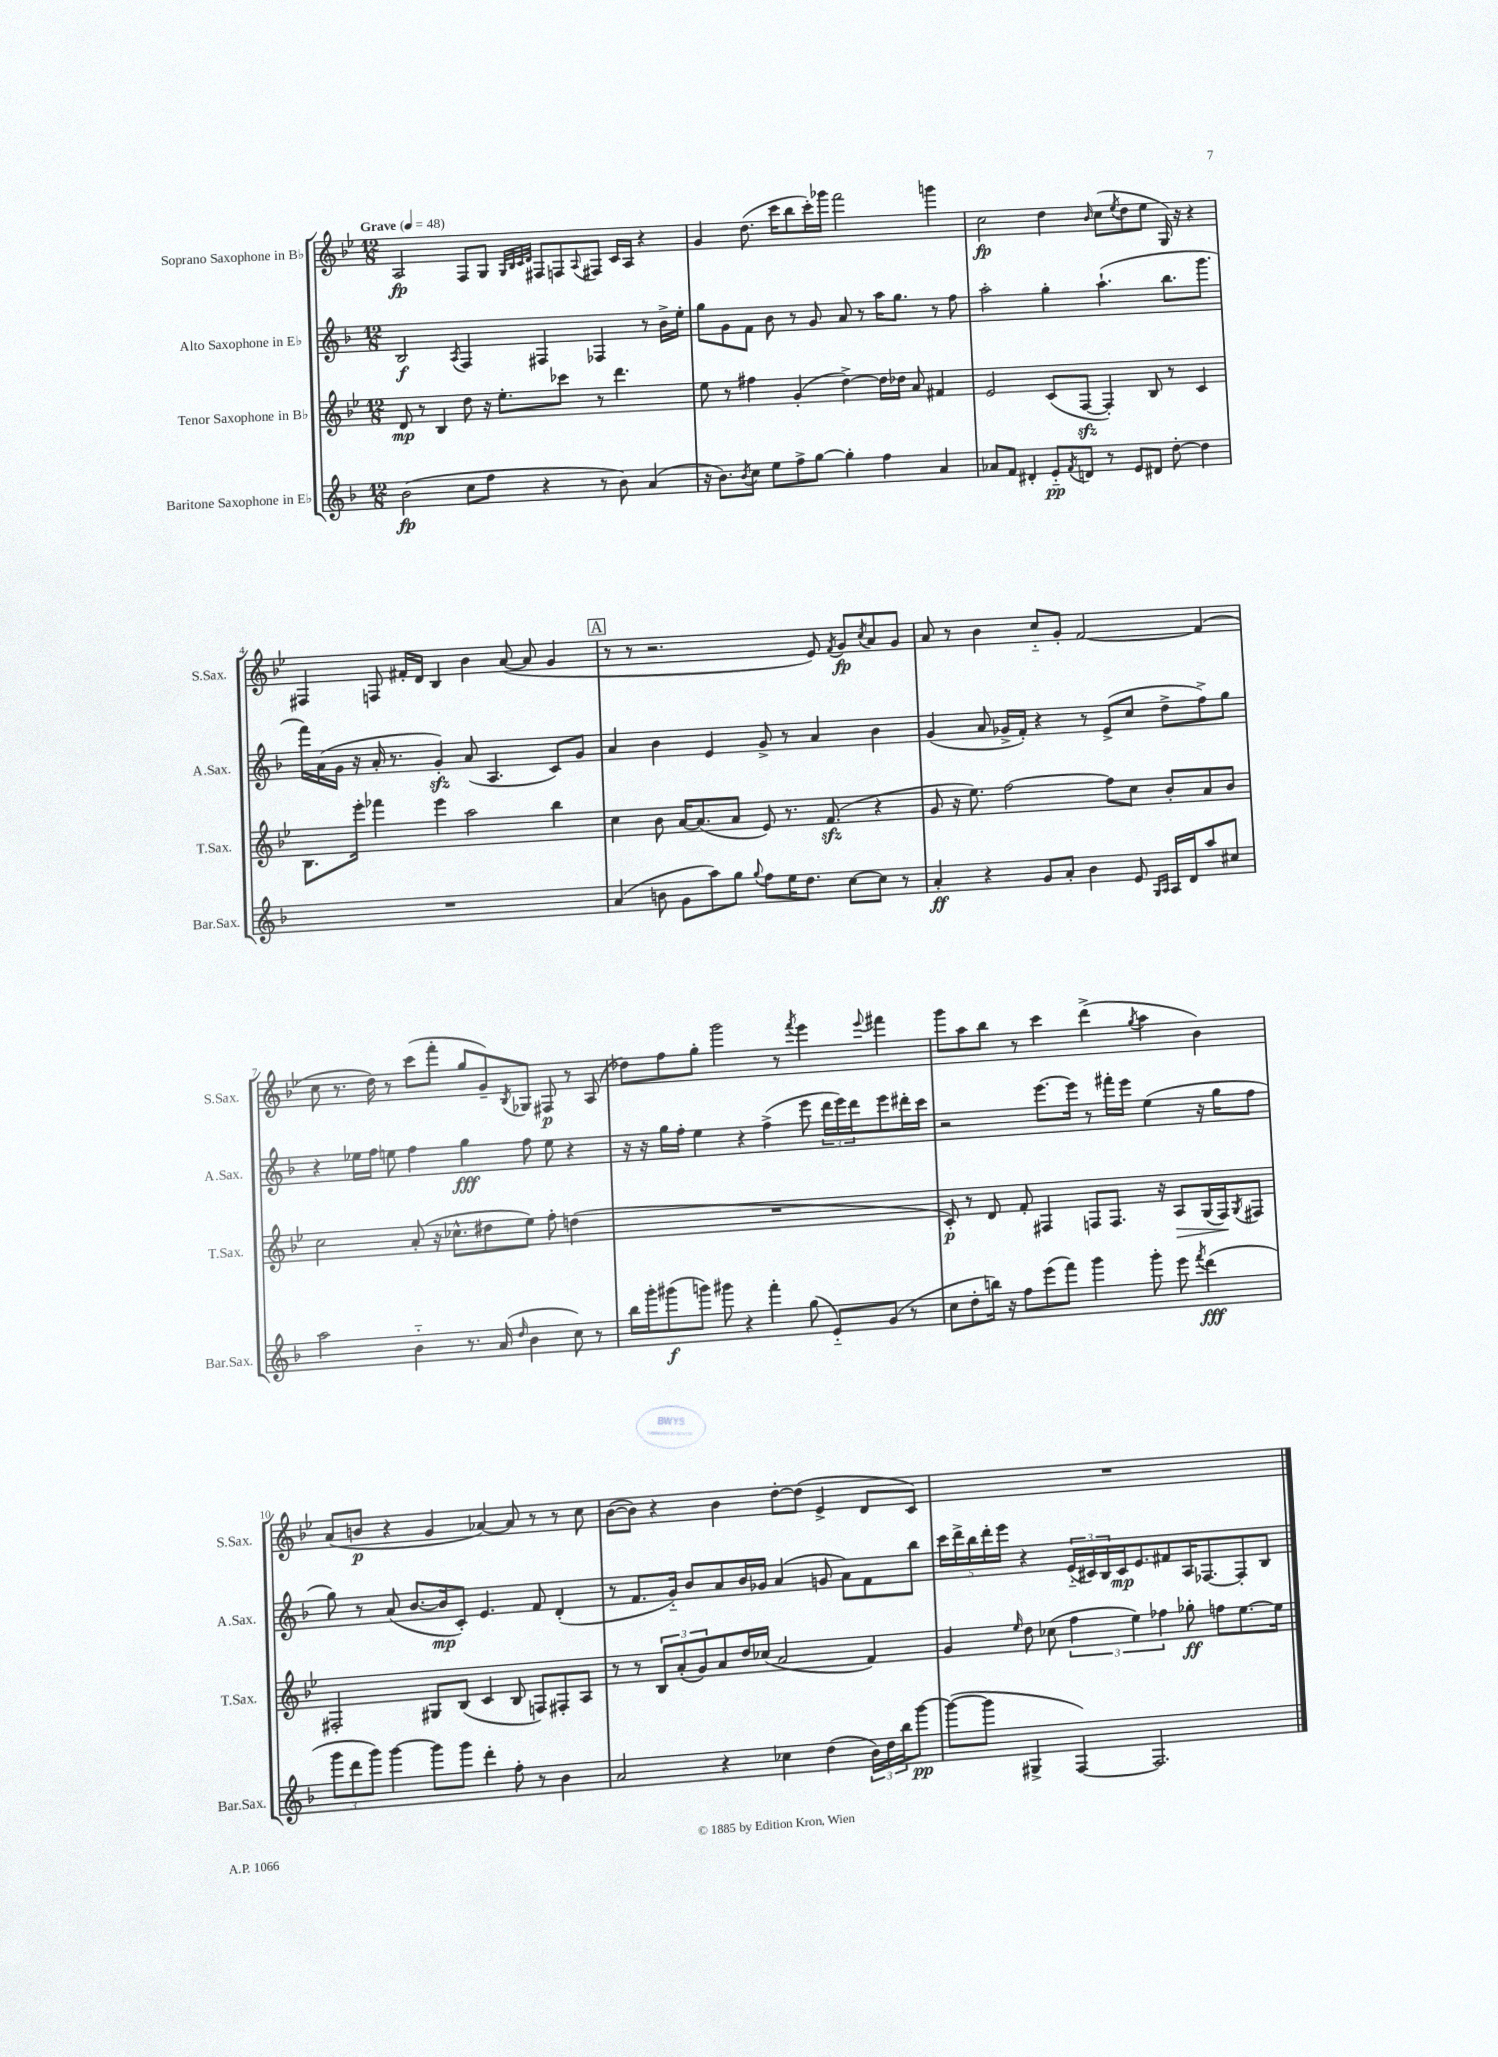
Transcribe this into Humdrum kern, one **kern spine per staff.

**kern	**kern	**kern	**kern
*staff4	*staff3	*staff2	*staff1
*clefG2	*clefG2	*clefG2	*clefG2
*k[b-]	*k[b-e-]	*k[b-]	*k[b-e-]
*M12/8	*M12/8	*M12/8	*M12/8
*MM48	*MM48	*MM48	*MM48
(2b-	8d	2B-	2A
.	8r	.	.
.	4B-	.	.
.	.	8qA	.
8cc	8dd	4F	8F
8ff	16r	.	8G
.	8.ee-'	.	.
.	.	.	32qqG
.	.	.	32qqB-
.	.	.	32qqc
.	.	.	32qqd
4r	.	4F#	8F#
.	8ccc-	.	8F
.	.	.	8qqA
8r	8r	4F-	8F#
8b-)	4.ddd	.	16c
.	.	.	16A
(4a	.	8r	4r
.	.	16b-^	.
.	.	16ee'	.
=	=	=	=
16r	8ee-	8gg	4g
8.b-)	.	.	.
.	8r	8g	.
8qb-	.	.	.
8cc	4ff#	8f	(8.dd
8ee	.	8b-	.
.	.	.	16ccc
8ff^	(4g'	8r	8bb-
[8gg	.	8g	16ccc')
.	.	.	16ggg-
4gg']	[4dd^)	8a	2fff
.	.	8r	.
4ff	16dd]	16aa	.
.	16dd-	8.gg	.
.	8a	.	.
4a	4f#	8r	4ggg
.	.	8ff	.
=	=	=	=
8a-	2e-	2aa'	2cc
8f	.	.	.
4d#'	.	.	.
8e'~	(8c	4gg'	4dd
8qf	.	.	.
8d	[8F	.	.
.	.	.	16qqb-
8r	4F'])	(4.aa`	(8cc
.	.	.	8qee-
8e	.	.	8dd
8d#	8B-	.	8ee-
[8dd'	8r	8.bb-	16G)
.	.	.	16r
4dd]	4c	.	4r
.	.	8.ggg	.
=	=	=	=
1.r	8.B-	16fff)	4F#
.	.	(16a	.
.	.	16g	.
.	16eee-'	16r	.
.	4fff-	16a'	8F
.	.	8.r	.
.	.	.	16f#'
.	.	.	16d
.	4eee-	4g')	4B-
.	2aa	(8a	4b-
.	.	4.A	.
.	.	.	([8a
.	.	.	8a]
.	4bb-	8c)	4g
.	.	8g	.
=	=	=	=
(4a	4cc	4a	8r
.	.	.	8r
8b	8b-	4b-	2.r
8g	[16a	.	.
.	(8.a]	.	.
8aa)	.	4e	.
8gg	8a	.	.
8qqgg	.	.	.
8ff	8e-)	8g^	.
16ee	8.r	8r	.
8.dd	.	.	.
.	.	4a	8e-)
.	(8.f	.	.
.	.	.	8qf
[8cc	.	.	8g
.	.	.	8qcc
8cc]	4r	4b-	8a
8r	.	.	8g
=	=	=	=
4a'	8g	(4g	8a
.	16r	.	8r
.	8.ee-)	.	.
4r	.	8a	4b-
.	[2ff	16g-^	.
.	.	16f')	.
8g	.	4r	8cc'~
8a'	.	.	8g'
4b-	.	8r	[2f
.	8ff]	(8e^	.
8e	8cc	8cc	.
16qqG	.	.	.
16qqA	.	.	.
16A	8b-'	8dd^	.
16d	.	.	.
8aa	8a	8ff^)	(4f]
8cc#	8b-	8gg	.
=	=	=	=
2aa	2cc	4r	8cc
.	.	.	8.r
.	.	16ee-	.
.	.	16ff	16dd)
.	.	8ee	8r
4b-'~	(8a'	4ff	(8ccc
.	16r	.	8fff'
.	8.cc-^^	.	.
8.r	.	4gg	8gg
.	8dd#	.	8g~)
(16a	.	.	.
16qqdd	.	.	8qB-
4b-	8ee-)	8ff	8G-
.	8ff'	8ee	8F#
8cc)	(4dd	4r	8r
8r	.	.	(8A
=	=	=	=
16bb-	1.r	16r	8dd-)
16ggg'	.	16r	.
(8ggg#	.	16gg	8ff
.	.	16ff'	.
8ggg)	.	4ee	8gg'
8ggg#	.	.	2ggg
4r	.	4r	.
4fff'	.	(4ff^	.
.	.	.	8r
.	.	.	8qfff
(8gg	.	8eee	4eee-
8e'~)	.	24ddd	.
.	.	24eee)	.
.	.	24ddd	.
.	.	.	8qqeee-
(8g	.	8eee	4fff#
8r	.	16ddd#'	.
.	.	16ccc	.
=	=	=	=
8cc	8c')	2r	8ggg
8dd'	8r	.	8aa
16bb)	8d	.	8bb-
16r	.	.	.
8ff	8f'	.	8r
(8eee	4F#	[8.eee	4ccc
8fff)	.	.	.
.	.	16eee]	.
4ggg	8F	8r	(4ddd^
.	8.F	16fff#'	.
.	.	16eee	.
.	.	.	8qgg
8ggg'	.	(4ee	4aa
.	16r	.	.
8eee	8A	.	.
8qfff	.	.	.
(4ddd	(16G	16r	4b-)
.	16F)	16gg	.
.	8qG	.	.
.	8F#	8ff	.
=	=	=	=
12ggg	2F#'	8gg)	(8a
12ddd	.	.	.
.	.	8r	8b
12ggg)	.	.	.
[4ggg	.	(8a	4r
.	.	[8.b-	.
8ggg]	8G#	.	4g
.	.	16b-]	.
8ggg	(8B-	8c')	.
4ddd'	4c	4.e	[4a-)
8ff'	8B-	.	8a-]
8r	8F)	8f	8r
4b-	8F#'	(4d'	8r
.	8A	.	8cc
=	=	=	=
2a	8r	8r	([8b-
.	8r	8.f	8b-])
.	12B-	.	4r
.	.	16g'~)	.
.	(12a'	.	.
.	.	8b-	.
.	12g)	.	.
4r	8a	8a	4b-
.	16dd	16b-	.
.	(16cc-	16g-	.
4cc-	2a	(4a	[8dd'
.	.	.	(8dd]
(4dd	.	8g	4e-^
.	.	8a)	.
24b-)	4f)	8f	8d
24dd	.	.	.
24bb-	.	.	.
[8ggg	.	8bb-	8c)
=	=	=	=
(8ggg_	4g	20ccc	1.r
.	.	20ddd^	.
.	.	20bb-	.
8ggg]	.	.	.
.	.	20ddd'	.
.	.	20eee	.
.	16qqee-	.	.
4G#^	8dd	4r	.
.	(8cc-	.	.
[4F)	6ff	(24e'~	.
.	.	24c#)	.
.	.	24B-	.
.	.	16c#	.
.	6ee-)	.	.
.	.	8.e	.
2.F]	.	.	.
.	6ff-	.	.
.	.	8f#	.
.	8gg-'	16A	.
.	.	[8.F-	.
.	8ff	.	.
.	[8.ee-	8F-']	.
.	.	8B-	.
.	16ee-]	.	.
==	==	==	==
*-	*-	*-	*-
